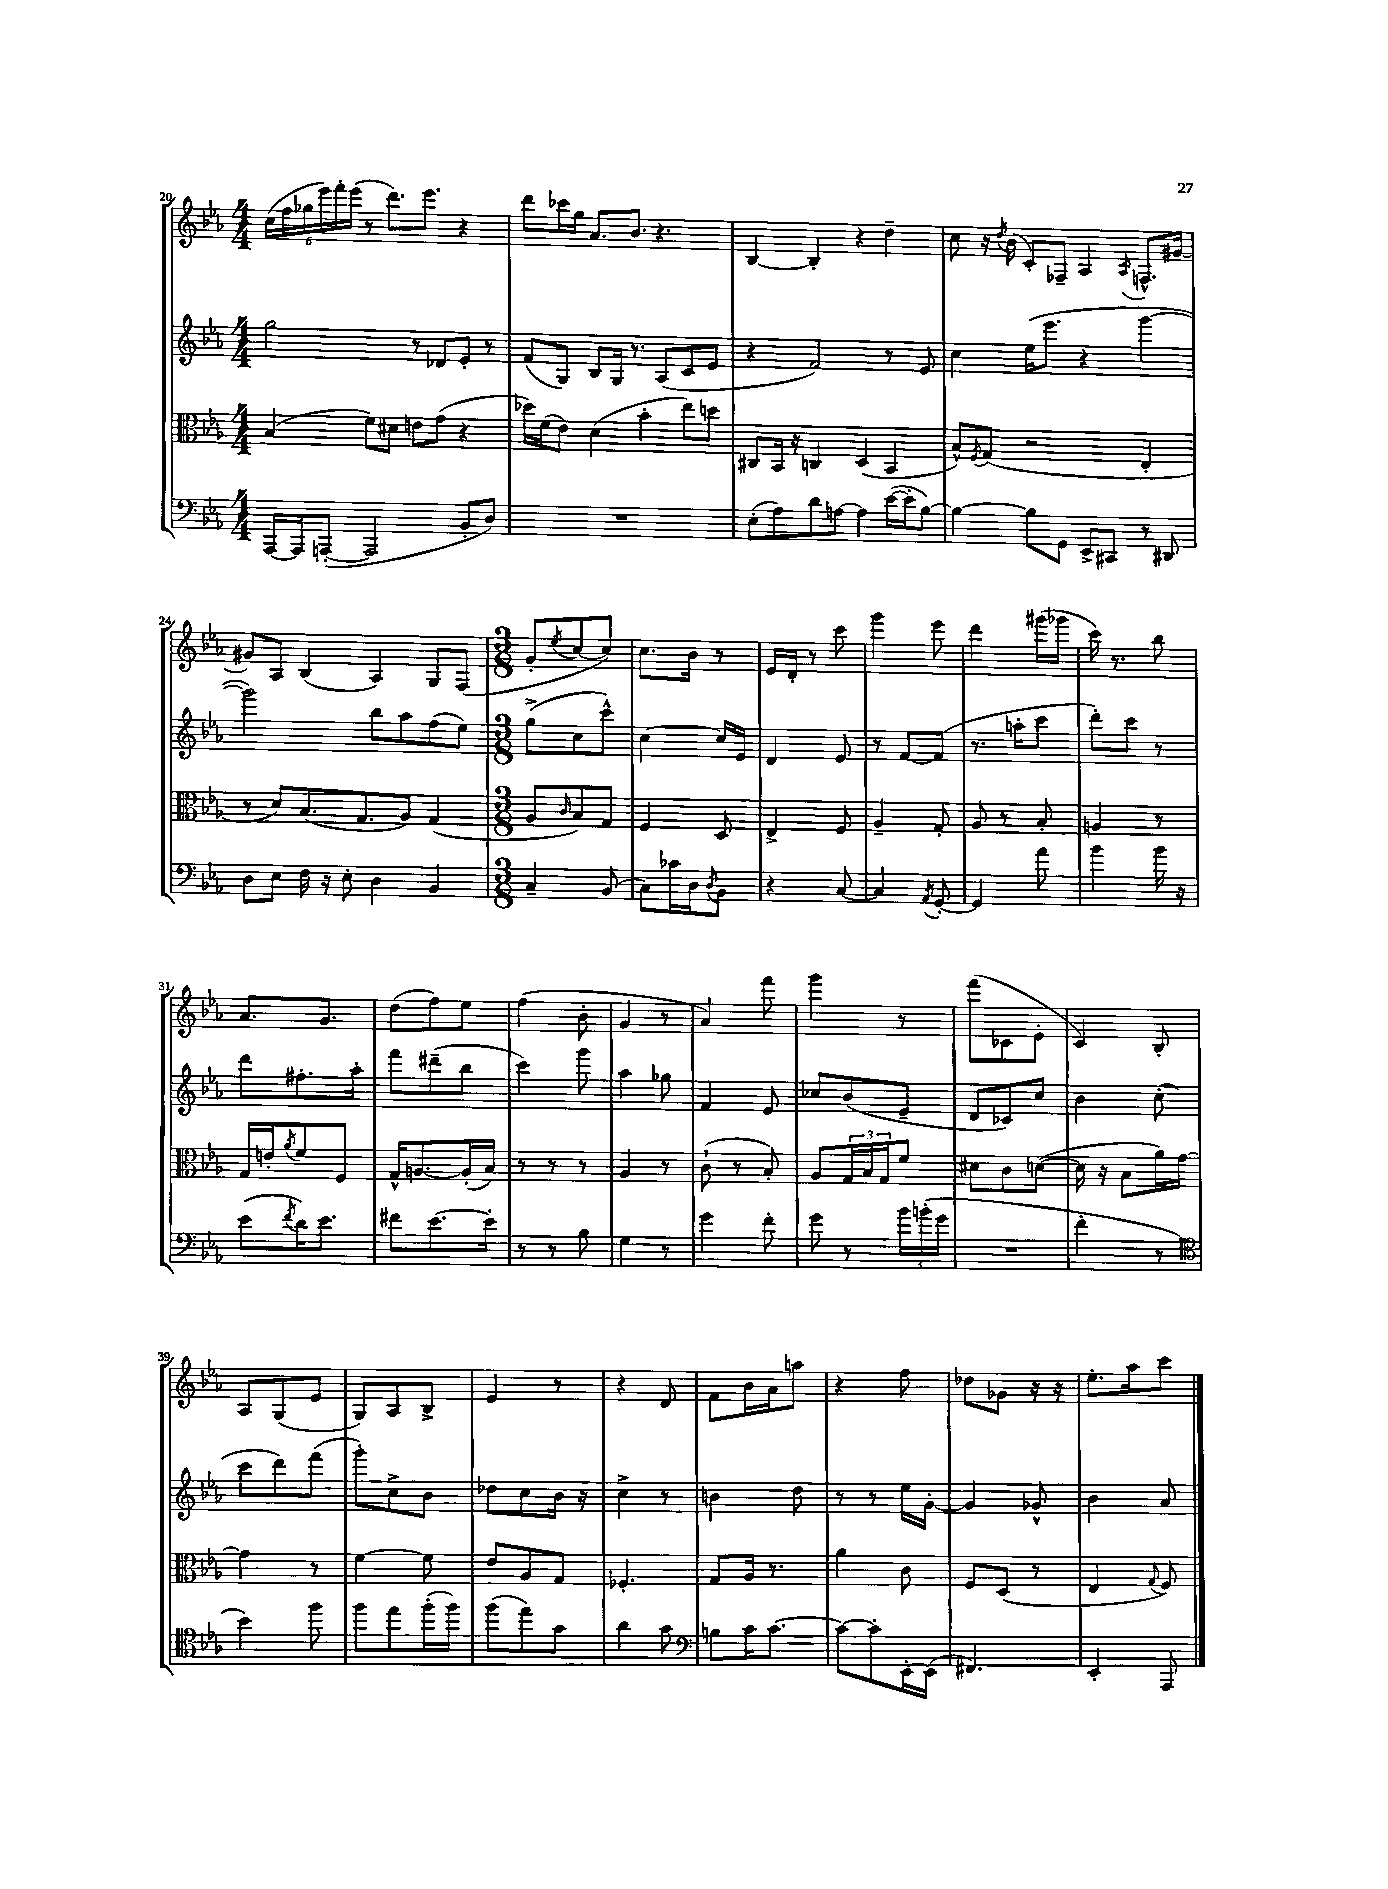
<<
\new StaffGroup <<
\new Staff = "s0" {
    \clef treble \key ees \major \numericTimeSignature \time 4/4
    \tuplet 6/4 { c''16( f''16 ges''16 ees'''16) f'''16-. ees'''16( } r8 d'''8.) ees'''8. r4 |
    d'''8 ces'''16 g''16 aes'8. bes'8. r4. |
    bes4~ bes4-. r4 d''4-- |
    c''8 r16 \acciaccatura { d''8 } bes'16( c'8-.) fes8-- aes4 \acciaccatura { aes8 } f8.-^ gis'16~ |
    gis'8 aes8 bes4( aes4) g8 f8( |
    \numericTimeSignature \time 3/8 g'8-. \acciaccatura { ees''8 } c''8~ c''8) |
    c''8. bes'16 r8 |
    ees'16 d'16-. r8 c'''8 |
    g'''4 ees'''8 |
    d'''4 gis'''16( ges'''16 |
    c'''16) r8. bes''8 |
    aes'8. g'8. |
    d''8( f''8) ees''8 |
    f''4( bes'8-. |
    g'4 r8 |
    aes'4) f'''8 |
    g'''4 r8 |
    f'''8( ces'8 ees'8-. |
    c'4) bes8-. |
    aes8 g8( ees'8 |
    g8) aes8 bes8-> |
    ees'4 r8 |
    r4 d'8 |
    f'8 bes'16 aes'16 a''8 |
    r4 f''8 |
    des''8 ges'8 r16 r16 |
    ees''8.-. aes''16 c'''8 \bar "|." |
}
\new Staff = "s1" {
    \clef treble \key ees \major \numericTimeSignature \time 4/4
    g''2 r8 des'8 ees'8-. r8 |
    f'8( g8) bes8 g16 r8. aes8( c'8 ees'8 |
    r4 f'2) r8 ees'8 |
    c''4 ees''16( ees'''8. r4 g'''4~ |
    g'''2) bes''8 aes''8 f''8( ees''8) |
    \numericTimeSignature \time 3/8 g''8->( c''8 c'''8-^) |
    c''4~ c''16 ees'16 |
    d'4 ees'8 |
    r8 f'8~ f'8( |
    r8. a''16-. c'''8 |
    d'''8-.) c'''8 r8 |
    d'''8 fis''8.-. aes''16-. |
    f'''8 dis'''8--( bes''8 |
    c'''4) g'''8 |
    aes''4 ges''8 |
    f'4 ees'8 |
    ces''8 bes'8( ees'8-- |
    d'8 ces'8) c''8 |
    bes'4 c''8-.( |
    c'''8 d'''8) f'''8( |
    g'''8-.) c''8-> bes'8 |
    des''8 c''8 bes'16 r16 |
    c''4-> r8 |
    b'4 d''8 |
    r8 r8 ees''16 g'16~-. |
    g'4 ges'8-^ |
    bes'4 aes'8 \bar "|." |
}
\new Staff = "s2" {
    \clef alto \key ees \major \numericTimeSignature \time 4/4
    bes4( f'8) dis'8 e'8 g'8( r4 |
    des''16) f'16( ees'8) d'4( bes'4-. ees''8) d''8 |
    cis8 bes,16 r16 c4 d4( bes,4 |
    bes8-^) \acciaccatura { f8 } g8( r2 ees4-. |
    r8 d'8) bes8.( g8. aes8) g4( |
    \numericTimeSignature \time 3/8 aes8 \grace { c'16 } bes8) g8 |
    f4 d8 |
    ees4-> f8 |
    aes4-- g8-. |
    aes8 r8 bes8-. |
    a4 r8 |
    g16 e'16-. \acciaccatura { aes'8 } f'8 f8 |
    g16-^ a8.~ a16-.( bes16) |
    r8 r8 r8 |
    aes4 r8 |
    c'8-!( r8 bes8-.) |
    aes8 \tuplet 3/2 { g16 bes16 g16 } f'8 |
    dis'8 c'8 d'8~( |
    d'16 r16 bes8 aes'16) g'16~ |
    g'4 r8 |
    f'4~ f'8 |
    ees'8 aes8 g8 |
    fes4.-. |
    g8 aes16 r8. |
    aes'4 c'8 |
    f8 d8( r8 |
    ees4 \appoggiatura { g8 } f8) \bar "|." |
}
\new Staff = "s3" {
    \clef bass \key ees \major \numericTimeSignature \time 4/4
    aes,,16~ aes,,16 a,,8~-.( a,,2 bes,8-. d8) |
    R1 |
    ees8-.( aes8) d'8 a8~ a4 ees'16~( ees'16-. bes8~) |
    bes4~ bes8 g,8 ees,8-> cis,8 r8 dis,8 |
    d8 ees8 f16 r16 ees8-. d4 bes,4 |
    \numericTimeSignature \time 3/8 c4-- bes,8( |
    c8) ces'16 d16 \acciaccatura { d8 } bes,8 |
    r4 c8~ |
    c4 \acciaccatura { aes,8 } g,8~-. |
    g,4 aes'8 |
    bes'4 bes'16 r16 |
    ees'8( \acciaccatura { f'8 } d'16) ees'8. |
    fis'8 ees'8.~ ees'16-. |
    r8 r8 bes8 |
    g4 r8 |
    g'4 f'8-. |
    g'8 r8 \tuplet 3/2 { bes'16 b'16-.( g'16 } |
    R4. |
    f'4-. r8 |
    \clef tenor bes'4) f''8 |
    f''8 ees''8 f''16-.( f''16) |
    f''8( ees''8) g'8 |
    aes'4 g'8 |
    \clef bass b8 c'16 c'8.~ |
    c'8~ c'8-. ees,16~-. ees,16( |
    fis,4.) |
    ees,4-. aes,,8 \bar "|." |
}
>>
>>
\layout { \context { \Score currentBarNumber = #20 } }
